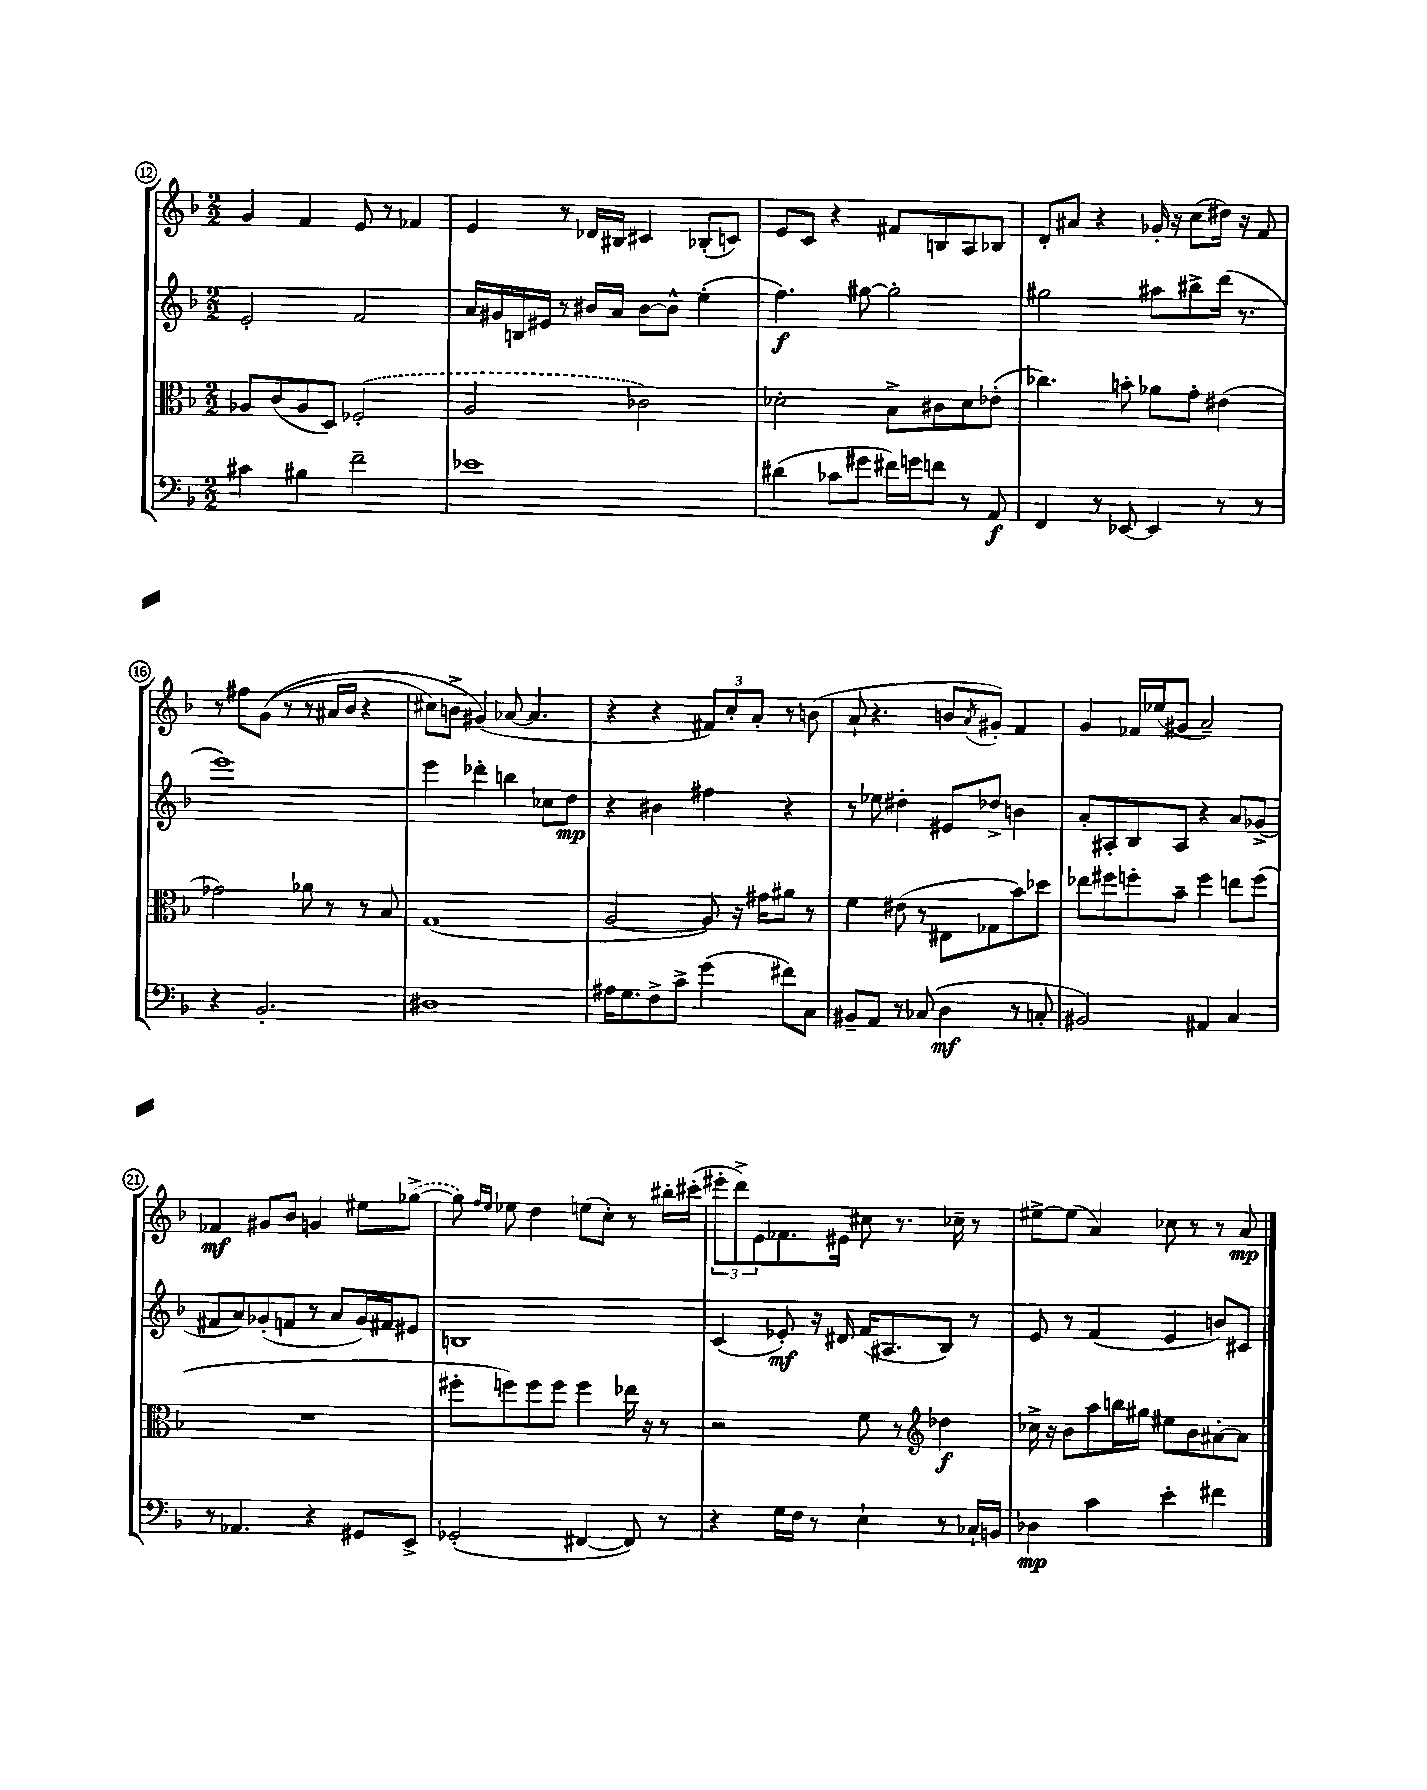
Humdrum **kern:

**kern	**dynam	**kern	**dynam	**kern	**dynam	**kern	**dynam
*part4	*part4	*part3	*part3	*part2	*part2	*part1	*part1
*staff4	*staff4	*staff3	*staff3	*staff2	*staff2	*staff1	*staff1
*clefF4	*	*clefC3	*	*clefG2	*	*clefG2	*
*k[b-]	*	*k[b-]	*	*k[b-]	*	*k[b-]	*
*M2/2	*	*M2/2	*	*M2/2	*	*M2/2	*
=12	=12	=12	=12	=12	=12	=12	=12
4c#X\	.	8A-X/L	.	2e'/	.	4g/	.
.	.	(8c/	.	.	.	.	.
4B#X\	.	8A-/	.	.	.	4f/	.
.	.	8D/J)	.	.	.	.	.
2f~\	.	(2F-X'/	.	2f/	.	8e/	.
.	.	.	.	.	.	8r	.
.	.	.	.	.	.	4f-X/	.
=13	=13	=13	=13	=13	=13	=13	=13
1e-X	.	2A/	.	16a/LL	.	4e/	.
.	.	.	.	16g#X/	.	.	.
.	.	.	.	16Bn/	.	.	.
.	.	.	.	16e#X/JJ	.	.	.
.	.	.	.	8r	.	8r	.
.	.	.	.	16b#X/LL	.	16d-X/LL	.
.	.	.	.	16a/JJ	.	16B#X/JJ	.
.	.	2c-X\)	.	[8b#\L	.	4c#X/	.
.	.	.	.	8b#^^\J]	.	.	.
.	.	.	.	(4ee'\	.	(8B-X'/L	.
.	.	.	.	.	.	8cn/J)	.
=14	=14	=14	=14	=14	=14	=14	=14
(4d#X\	.	2d-X'\	.	4.ff\)	f	8e/L	.
.	.	.	.	.	.	8c/J	.
8c-X\L	.	.	.	.	.	4r	.
8g#X\J	.	.	.	[8gg#X\	.	.	.
16f#X\LL)	.	8B-^\L	.	2gg#'\]	.	8f#X/L	.
16gn\J	.	.	.	.	.	.	.
8fn\J	.	8c#X\	.	.	.	8Bn/	.
8r	.	8d-\	.	.	.	8A/	.
8AA/	f	(8e-X'\J	.	.	.	8B-X/J	.
=15	=15	=15	=15	=15	=15	=15	=15
4FF/	.	4.cc-X\)	.	2gg#X\	.	8d'/L	.
.	.	.	.	.	.	8a#X/J	.
8r	.	.	.	.	.	4r	.
[8EE-X/	.	8bn'\	.	.	.	.	.
4EE-/]	.	8a-X\L	.	8aa#X\L	.	16g-X'/	.
.	.	.	.	.	.	16r	.
.	.	8g'\J	.	8bb#X^\	.	(8cc\L	.
8r	.	(4e#X\	.	(16ddd\Jk	.	16dd#X\Jk)	.
.	.	.	.	8.r	.	16r	.
8r	.	.	.	.	.	8f/	.
!!LO:LB:g=z
=16	=16	=16	=16	=16	=16	=16	=16
4r	.	2g-X\)	.	1eee)	.	8r	.
.	.	.	.	.	.	8ff#X\L	.
2.BB-'/	.	.	.	.	.	((8g\J	.
.	.	.	.	.	.	8r	.
.	.	8a-X\	.	.	.	8r	.
.	.	8r	.	.	.	16a#X/LL	.
.	.	.	.	.	.	16b-/JJ	.
.	.	8r	.	.	.	4r	.
.	.	8B-/	.	.	.	.	.
=17	=17	=17	=17	=17	=17	=17	=17
1D#X	.	(1G	.	4eee\	.	8cc#X\L)	.
.	.	.	.	.	.	8bn^\J	.
.	.	.	.	4ddd-X'\	.	(4g#X/)	.
.	.	.	.	4bbn\	.	[8a-X/	.
.	.	.	.	.	.	4.a-/]	.
.	.	.	.	8cc-X\L	.	.	.
.	.	.	.	8dd\J	mp	.	.
=18	=18	=18	=18	=18	=18	=18	=18
16A#X\KL	.	[2A/	.	4r	.	4r	.
8.G\	.	.	.	.	.	.	.
8F^\	.	.	.	4b#X\	.	4r	.
8c^\J	.	.	.	.	.	.	.
(4g\	.	8A/])	.	4ff#X\	.	12f#X/L)	.
.	.	.	.	.	.	12cc'/	.
.	.	16r	.	.	.	.	.
.	.	.	.	.	.	12a'/J	.
.	.	16g#X\KL	.	.	.	.	.
8f#X\L)	.	8a#X\J	.	4r	.	8r	.
8C\J	.	8r	.	.	.	(8bn\	.
=19	=19	=19	=19	=19	=19	=19	=19
8BB#X~/L	.	4f\	.	8r	.	8a`/	.
8AA/J	.	.	.	8ee-X\	.	4.r	.
8r	.	(8e#X\	.	4dd#X'\	.	.	.
(8C-X/	.	8r	.	.	.	.	.
4D\	mf	8E#X\L	.	8e#X/L	.	8bn/L	.
.	.	.	.	.	.	8qa/	.
.	.	8G-X\	.	8dd-X^/J	.	8g#X'/J)	.
8r	.	8b-\)	.	4bn\	.	4f/	.
8Cn'/	.	8dd-X\J	.	.	.	.	.
=20	=20	=20	=20	=20	=20	=20	=20
2BB#X/)	.	8ee-X\L	.	8a'/L	.	4g/	.
.	.	8ff#X\	.	8A#X'/	.	.	.
.	.	8ffn'\	.	8B-/	.	16f-X/LL	.
.	.	.	.	.	.	(16ee-X/J	.
.	.	8b-~\J	.	8A#/J	.	8g#X/J	.
4AA#X/	.	4ff\	.	4r	.	2a~/)	.
4C/	.	8een\L	.	8a/L	.	.	.
.	.	(8ff\J	.	(8g-X^/J	.	.	.
!!LO:LB:g=z
=21	=21	=21	=21	=21	=21	=21	=21
8r	.	1r	.	8f#X/L	.	4f-X/	mf
4.AA-X/	.	.	.	8a/)	.	.	.
.	.	.	.	(8g-X'/	.	8g#X/L	.
.	.	.	.	8fn/J	.	8b-/J	.
4r	.	.	.	8r	.	4gn/	.
.	.	.	.	8a/L	.	.	.
8GG#X/L	.	.	.	16g-/L)	.	8ee#X\L	.
.	.	.	.	16f#X/J	.	.	.
8EE^/J	.	.	.	8e#X/J	.	([8gg-X^\J	.
=22	=22	=22	=22	=22	=22	=22	=22
(2GG-X'/	.	8ff#X'\L	.	1Bn	.	8gg-\])	.
.	.	.	.	.	.	16qqff/LL	.
.	.	.	.	.	.	16qqee/JJ	.
.	.	8ffn\)	.	.	.	8ee-X\	.
.	.	8ff\	.	.	.	4dd\	.
.	.	8ff\J	.	.	.	.	.
[4FF#X/	.	4ff\	.	.	.	(8een\L	.
.	.	.	.	.	.	8cc'\J)	.
8FF#/])	.	16ee-X\	.	.	.	8r	.
.	.	16r	.	.	.	.	.
8r	.	8r	.	.	.	16bb#X'\LL	.
.	.	.	.	.	.	(16ccc#X'\JJ	.
=23	=23	=23	=23	=23	=23	=23	=23
4r	.	2r	.	(4c/	.	12eee#X'\L	.
.	.	.	.	.	.	12ddd^\)	.
.	.	.	.	.	.	12e\	.
16G\LL	.	.	.	8e-X'/)	mf	8.f-X\	.
16F\JJ	.	.	.	.	.	.	.
8r	.	.	.	16r	.	.	.
.	.	.	.	16d#X/	.	16e#X\Jk	.
4E`\	.	8f\	.	(16f/KL	.	8cc#X\	.
.	.	.	.	8.A#X/	.	.	.
.	.	8r	.	.	.	8.r	.
*	*	*clefG2	*	*	*	*	*
8r	.	4dd-X\	f	8B-/J)	.	.	.
.	.	.	.	.	.	16cc-X~\	.
16C-X`/LL	.	.	.	8r	.	8r	.
16BBn/JJ	.	.	.	.	.	.	.
=24	=24	=24	=24	=24	=24	=24	=24
4D-X\	mp	16cc-X^\	.	8e/	.	[8ee#X^\L	.
.	.	16r	.	.	.	.	.
.	.	8b-\L	.	8r	.	(8ee#\J]	.
4c\	.	8aa\	.	(4f/	.	4a/)	.
.	.	16bbn\L	.	.	.	.	.
.	.	16gg#X\JJ	.	.	.	.	.
4e'\	.	8ee#X\L	.	4e/	.	8cc-X\	.
.	.	8b-\	.	.	.	8r	.
4f#X\	.	[8a#X'\	.	8bn/L)	.	8r	.
.	.	8a#\J]	.	8c#X/J	.	8a/	mp
==	==	==	==	==	==	==	==
*-	*-	*-	*-	*-	*-	*-	*-
